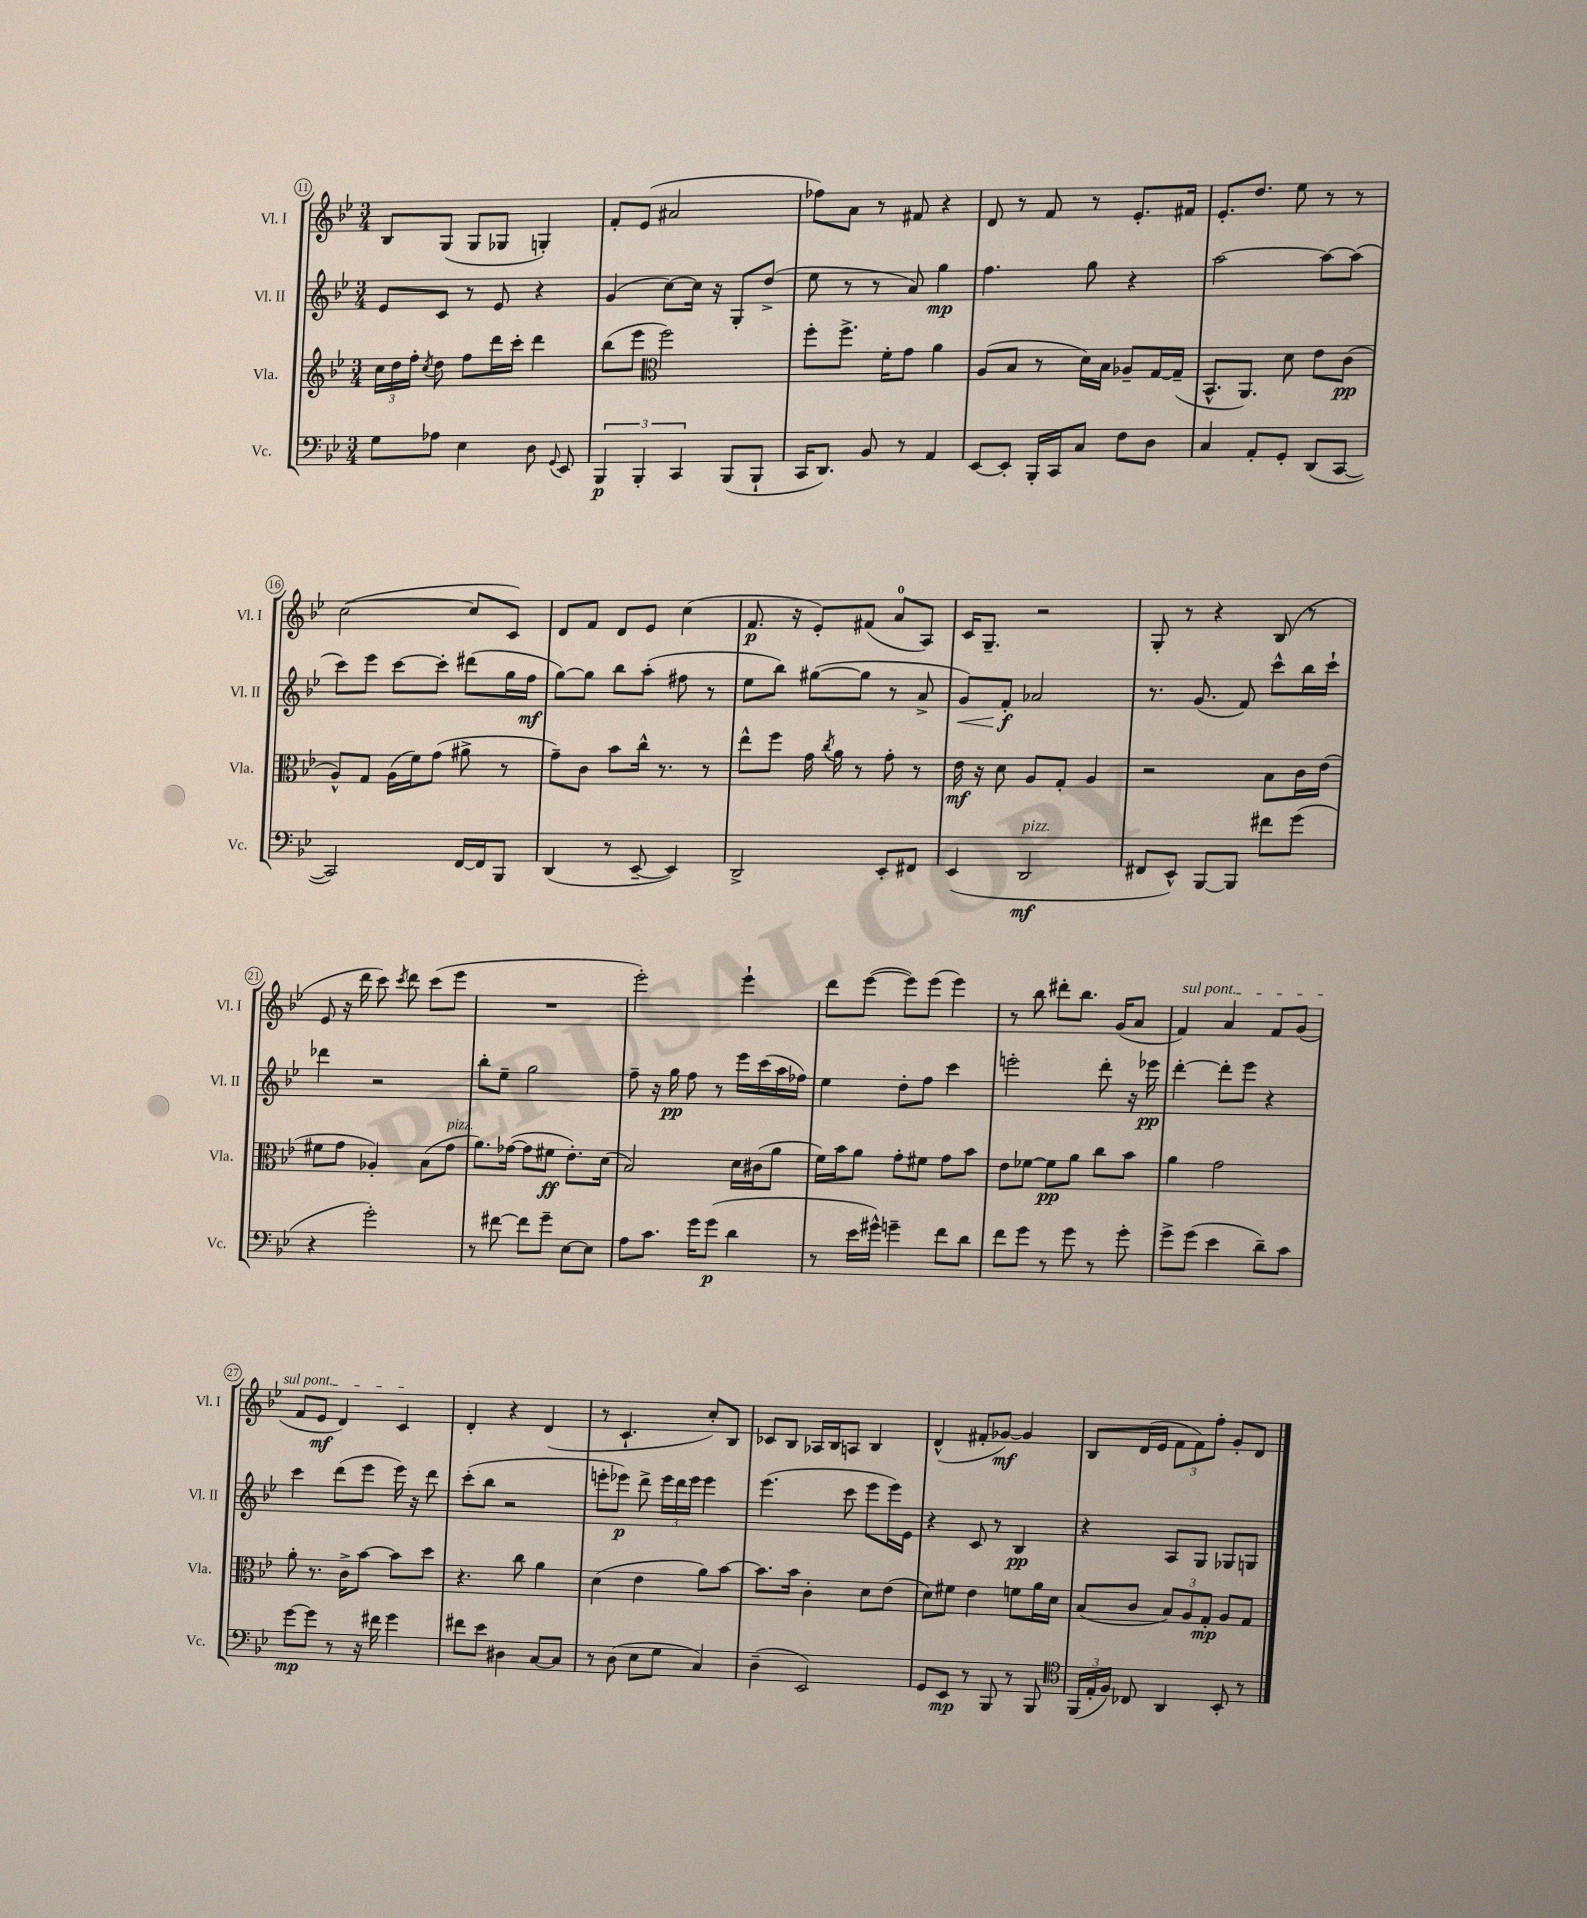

**kern	**dynam	**kern	**dynam	**kern	**dynam	**kern	**dynam
*part4	*part4	*part3	*part3	*part2	*part2	*part1	*part1
*staff4	*staff4	*staff3	*staff3	*staff2	*staff2	*staff1	*staff1
*I"Vc.	*	*I"Vla.	*	*I"Vl. II	*	*I"Vl. I	*
*I'Vc.	*	*I'Vla.	*	*I'Vl. II	*	*I'Vl. I	*
*clefF4	*	*clefG2	*	*clefG2	*	*clefG2	*
*k[b-e-]	*	*k[b-e-]	*	*k[b-e-]	*	*k[b-e-]	*
*M3/4	*	*M3/4	*	*M3/4	*	*M3/4	*
=11	=11	=11	=11	=11	=11	=11	=11
8G\L	.	24cc\LL	.	8e-/L	.	8B-/L	.
.	.	24dd\	.	.	.	.	.
.	.	24ff'\JJ	.	.	.	.	.
.	.	8qcc/	.	.	.	.	.
8A-X\J	.	8dd\	.	8c/J	.	(8G/J	.
4E-\	.	8ff\L	.	8r	.	8G/L	.
.	.	16ddd\L	.	8e-/	.	8G-X/J	.
.	.	16ccc'\JJ	.	.	.	.	.
8D\	.	4ddd\	.	4r	.	4Gn'/)	.
8qqGG/	.	.	.	.	.	.	.
8EE-/	.	.	.	.	.	.	.
=12	=12	=12	=12	=12	=12	=12	=12
6BBB-/	p	(8bb-\L	.	(4g/	.	8f'/L	.
.	.	8eee-\J	.	.	.	(8e-/J	.
6BBB-'/	.	.	.	.	.	.	.
*	*	*clefC3	*	*	*	*	*
.	.	2ff\)	.	[8cc\L)	.	2a#X/	.
6CC/	.	.	.	.	.	.	.
.	.	.	.	16cc\Jk]	.	.	.
.	.	.	.	16r	.	.	.
(8BBB-/L	.	.	.	8G'/L	.	.	.
8BBB-`/J	.	.	.	(8dd^/J	.	.	.
=13	=13	=13	=13	=13	=13	=13	=13
16CC/KL	.	8ff'\L	.	8ee-\	.	8ff-X\L)	.
8.DD/J)	.	.	.	.	.	.	.
.	.	8.ff^\J	.	8r	.	8a\J	.
8BB-/	.	.	.	8r	.	8r	.
.	.	16f'\KL	.	.	.	.	.
8r	.	8g\J	.	8a/)	.	8f#X/	.
4AA/	.	4a\	.	4gg\	mp	4r	.
=14	=14	=14	=14	=14	=14	=14	=14
[8EE-/L	.	(8A/L	.	4.ff\	.	8d/	.
8EE-'/J]	.	8B-/J	.	.	.	8r	.
16BBB-'/LL	.	8r	.	.	.	8f/	.
16CC/J	.	.	.	.	.	.	.
8C/J	.	16d\LL)	.	8gg\	.	8r	.
.	.	16B-\JJ	.	.	.	.	.
8F\L	.	8A-X~/L	.	4r	.	8.e-'/L	.
8D\J	.	[16G/L	.	.	.	.	.
.	.	(16G~/JJ]	.	.	.	16f#X/Jk	.
=15	=15	=15	=15	=15	=15	=15	=15
4C/	.	8.BB-^^/L	.	[2aa\	.	8.e-'/L	.
.	.	8.AA/J)	.	.	.	8.dd/J	.
8AA'/L	.	.	.	.	.	.	.
8GG'/J	.	8d\	.	.	.	8ee-\	.
(8DD/L	.	8e-\L	.	8aa\L_	.	8r	.
[8CC/J	.	(8c\J	pp	(8aa\J]	.	8r	.
!!LO:LB:g=z
=16	=16	=16	=16	=16	=16	=16	=16
2CC/])	.	8A^^/L)	.	8ccc\L)	.	([2cc\	.
.	.	8G/J	.	8eee-\J	.	.	.
.	.	(16A\LL	.	[8ccc\L	.	.	.
.	.	16f\J)	.	.	.	.	.
.	.	(8g\J	.	8ccc'\J]	.	.	.
[16FF/LL	.	8a#X^\	.	(8ddd#X\L	.	8cc/L]	.
16FF/J]	.	.	.	.	.	.	.
8BBB-/J	.	8r	.	16gg\L	.	8c/J)	.
.	.	.	.	16ff\JJ	mf	.	.
=17	=17	=17	=17	=17	=17	=17	=17
(4DD/	.	8g~\L)	.	[8gg\L)	.	8d/L	.
.	.	8c\J	.	8gg\J]	.	8f/J	.
8r	.	8b-\L	.	8bb-\L	.	8d/L	.
[8EE-~/	.	16cc^^\Jk	.	(8aa'\J	.	8e-/J	.
.	.	8.r	.	.	.	.	.
4EE-/])	.	.	.	8ff#X\	.	(4cc\	.
.	.	8r	.	8r	.	.	.
=18	=18	=18	=18	=18	=18	=18	=18
2DD^/	.	8ee-^^\L	.	8ee-\L	.	8.f/	p
.	.	8ff\J	.	8bb-\J)	.	.	.
.	.	.	.	.	.	16r	.
.	.	16g\	.	([8gg#X\L	.	8e-'/L)	.
.	.	8qcc/	.	.	.	.	.
.	.	16a\	.	.	.	.	.
.	.	8r	.	8gg#\J]	.	(8f#X/J	.
8EE-'/L	.	8g'\	.	8r	.	8a/L	.
8FF#X/J	.	8r	.	8a^/	.	8A/J)	.
=19	=19	=19	=19	=19	=19	=19	=19
!	!	!	!	!	!LO:HP:b	!	!
(4EE-/	.	16e-\	mf	8g/L)	<	16c/KL	.
.	.	16r	.	.	.	8.G~/J	.
.	.	8d\	.	8f'/J	f	.	.
!LO:TX:a:i:t=pizz.	!	!	!	!	!	!	!
2DD/	mf	8A/L	.	2a-X/	[	2r	.
.	.	8G'/J	.	.	.	.	.
.	.	4A/	.	.	.	.	.
=20	=20	=20	=20	=20	=20	=20	=20
8FF#X/L	.	2r	.	8.r	.	8G'/	.
8EE-^^/J)	.	.	.	.	.	8r	.
.	.	.	.	(8.g/	.	.	.
[8BBB-/L	.	.	.	.	.	4r	.
8BBB-/J]	.	.	.	8f/)	.	.	.
8f#X\L	.	8B-\L	.	8ccc^^\L	.	(8B-/	.
(8g\J	.	16c\L	.	16bb-\L	.	8r	.
.	.	(16e-\JJ	.	16ccc`\JJ	.	.	.
!!LO:LB:g=z
=21	=21	=21	=21	=21	=21	=21	=21
4r	.	8f#X\L	.	4ddd-X\	.	8e-/	.
.	.	8g\J	.	.	.	16r	.
.	.	.	.	.	.	16ddd\	.
2g'\)	.	4A-X'/)	.	2r	.	8ccc\)	.
.	.	.	.	.	.	8qccc/	.
.	.	.	.	.	.	8ddd\	.
.	.	(8B-\L	.	.	.	(8ccc\L	.
!	!	!LO:TX:a:i:t=pizz.	!	!	!	!	!
.	.	8g\J	.	.	.	8eee-\J	.
=22	=22	=22	=22	=22	=22	=22	=22
8r	.	8.a\L)	.	8bb-'\L	.	2.r	.
[8f#X\	.	.	.	8ee-~\J	.	.	.
.	.	([16g-X\Jk	.	.	.	.	.
8f#\L]	.	8g-\L]	.	2gg\	.	.	.
8g~\J	.	8f#X\J	ff	.	.	.	.
[8E-\L	.	8.e-'\L)	.	.	.	.	.
8E-\J]	.	.	.	.	.	.	.
.	.	(16d\Jk	.	.	.	.	.
=23	=23	=23	=23	=23	=23	=23	=23
8A\L	.	2B-/)	.	8ff~\	.	2eee-'\)	.
8.c\J	.	.	.	16r	.	.	.
.	.	.	.	16gg\	pp	.	.
.	.	.	.	8ff\	.	.	.
16g\KL	.	.	.	.	.	.	.
(8g\J	p	.	.	8r	.	.	.
4d\	.	16d\LL	.	16eee-\LL	.	4eee-`\	.
.	.	(16c#X\J	.	(16ccc\	.	.	.
.	.	8a\J	.	16aa\	.	.	.
.	.	.	.	16ff-X\JJ)	.	.	.
=24	=24	=24	=24	=24	=24	=24	=24
8r	.	16f\LL)	.	4ee-\	.	8ddd\L	.
.	.	16b-\J	.	.	.	.	.
16e-\LL	.	8a\J	.	.	.	([8eee-\J	.
16g#X^^\JJ)	.	.	.	.	.	.	.
4gn~\	.	8g'\L	.	8dd'\L	.	8eee-\L])	.
.	.	8f#X\J	.	8ff\J	.	(8eee-\J	.
8f\L	.	8g\L	.	4ccc\	.	4eee-\)	.
8d\J	.	8b-\J	.	.	.	.	.
=25	=25	=25	=25	=25	=25	=25	=25
8f\L	.	8e-\L	.	2eeen'\	.	8r	.
8g\J	.	[8f-X\J	.	.	.	8bb-\	.
8r	.	8f-\L]	pp	.	.	8ddd#X'\L	.
8g\	.	8a\J	.	.	.	8.bb-\J	.
8r	.	8cc\L	.	8ddd'\	.	.	.
.	.	.	.	.	.	(16g/KL	.
8g'\	.	8b-\J	.	16r	.	8a/J	.
.	.	.	.	16eee-X\	pp	.	.
=26	=26	=26	=26	=26	=26	=26	=26
!	!	!	!	!	!	!LO:TX:a:i:t=sul pont.	!
8g^\L	.	4a\	.	[4ddd'\	.	4f/)	.
(8g\J	.	.	.	.	.	.	.
4e-\	.	2g\	.	8ddd'\L]	.	4a/	.
.	.	.	.	8eee-\J	.	.	.
8d~\L)	.	.	.	4r	.	8f/L	.
8c\J	.	.	.	.	.	(8g/J	.
!!LO:LB:g=z
=27	=27	=27	=27	=27	=27	=27	=27
[8g\L	mp	8a'\	.	4ccc\	.	8f/L	.
8g\J]	.	8.r	.	.	.	8e-/J	mf
8r	.	.	.	(8ddd\L	.	4d/)	.
.	.	16c^\KL	.	.	.	.	.
16r	.	[8b-\J	.	8eee-\J	.	.	.
16f#X\	.	.	.	.	.	.	.
4g\	.	8b-\L]	.	16eee-\)	.	4c/	.
.	.	.	.	16r	.	.	.
.	.	8dd\J	.	8ddd\	.	.	.
=28	=28	=28	=28	=28	=28	=28	=28
8f#X\L	.	4.r	.	(8ccc'\L	.	4d'/	.
8e-\J	.	.	.	8bb-\J	.	.	.
4D#X\	.	.	.	2r	.	4r	.
.	.	8cc\	.	.	.	.	.
[8C/L	.	4a\	.	.	.	(4d/	.
8C/J]	.	.	.	.	.	.	.
=29	=29	=29	=29	=29	=29	=29	=29
8r	.	(4d\	.	8eeen'\L	.	8r	.
(8D\	.	.	.	8eee-X\J)	p	4.c`/	.
8E-\L	.	4e-\	.	8ddd^\	.	.	.
8G\J	.	.	.	24eee-\LL	.	.	.
.	.	.	.	24ddd\	.	.	.
.	.	.	.	24eee-\JJ	.	.	.
4C/)	.	8a\L)	.	4eee-\	.	8cc'/L)	.
.	.	[8b-\J	.	.	.	8B-/J	.
=30	=30	=30	=30	=30	=30	=30	=30
(4D~\	.	8.b-\L]	.	(4.eee-\	.	8c-X/L	.
.	.	.	.	.	.	8B-/J	.
.	.	16b-\Jk	.	.	.	.	.
2EE-/)	.	4c'\	.	.	.	16A-X/LL	.
.	.	.	.	.	.	16B-/J	.
.	.	.	.	8ccc\	.	8An/J	.
.	.	8d\L	.	8eee-\L	.	4B-/	.
.	.	(8e-\J	.	16eee-\L)	.	.	.
.	.	.	.	16e-\JJ	.	.	.
=31	=31	=31	=31	=31	=31	=31	=31
8GG/L	.	8d\L)	.	4r	.	(4d^^/	.
8EE-/J	mp	8f#X\J	.	.	.	.	.
8r	.	4e-\	.	8c/	.	8f#X'/L	.
8BBB-/	.	.	.	8r	.	[8g-X/J)	mf
8r	.	8fn\L	.	4B-/	pp	4g-/]	.
8BBB-/	.	16a\L	.	.	.	.	.
.	.	16d\JJ	.	.	.	.	.
=32	=32	=32	=32	=32	=32	=32	=32
*clefC4	*	*	*	*	*	*	*
(24FF/LL	.	(8B-/L	.	4r	.	8B-/L	.
24E-'/	.	.	.	.	.	.	.
24F/JJ)	.	.	.	.	.	.	.
8C-X/	.	8c/J	.	.	.	(16d/L	.
.	.	.	.	.	.	16e-/JJ	.
4AA/	.	12B-/L)	.	8A/L	.	12f\L	.
.	.	12A/	.	.	.	12f\)	.
.	.	.	.	8G/J	.	.	.
.	.	12G'/J	mp	.	.	12ff'\J	.
8BB-'/	.	8A/L	.	8G-X/L	.	8g'/L	.
8r	.	8G/J	.	8Gn/J	.	8d/J	.
==	==	==	==	==	==	==	==
*-	*-	*-	*-	*-	*-	*-	*-
